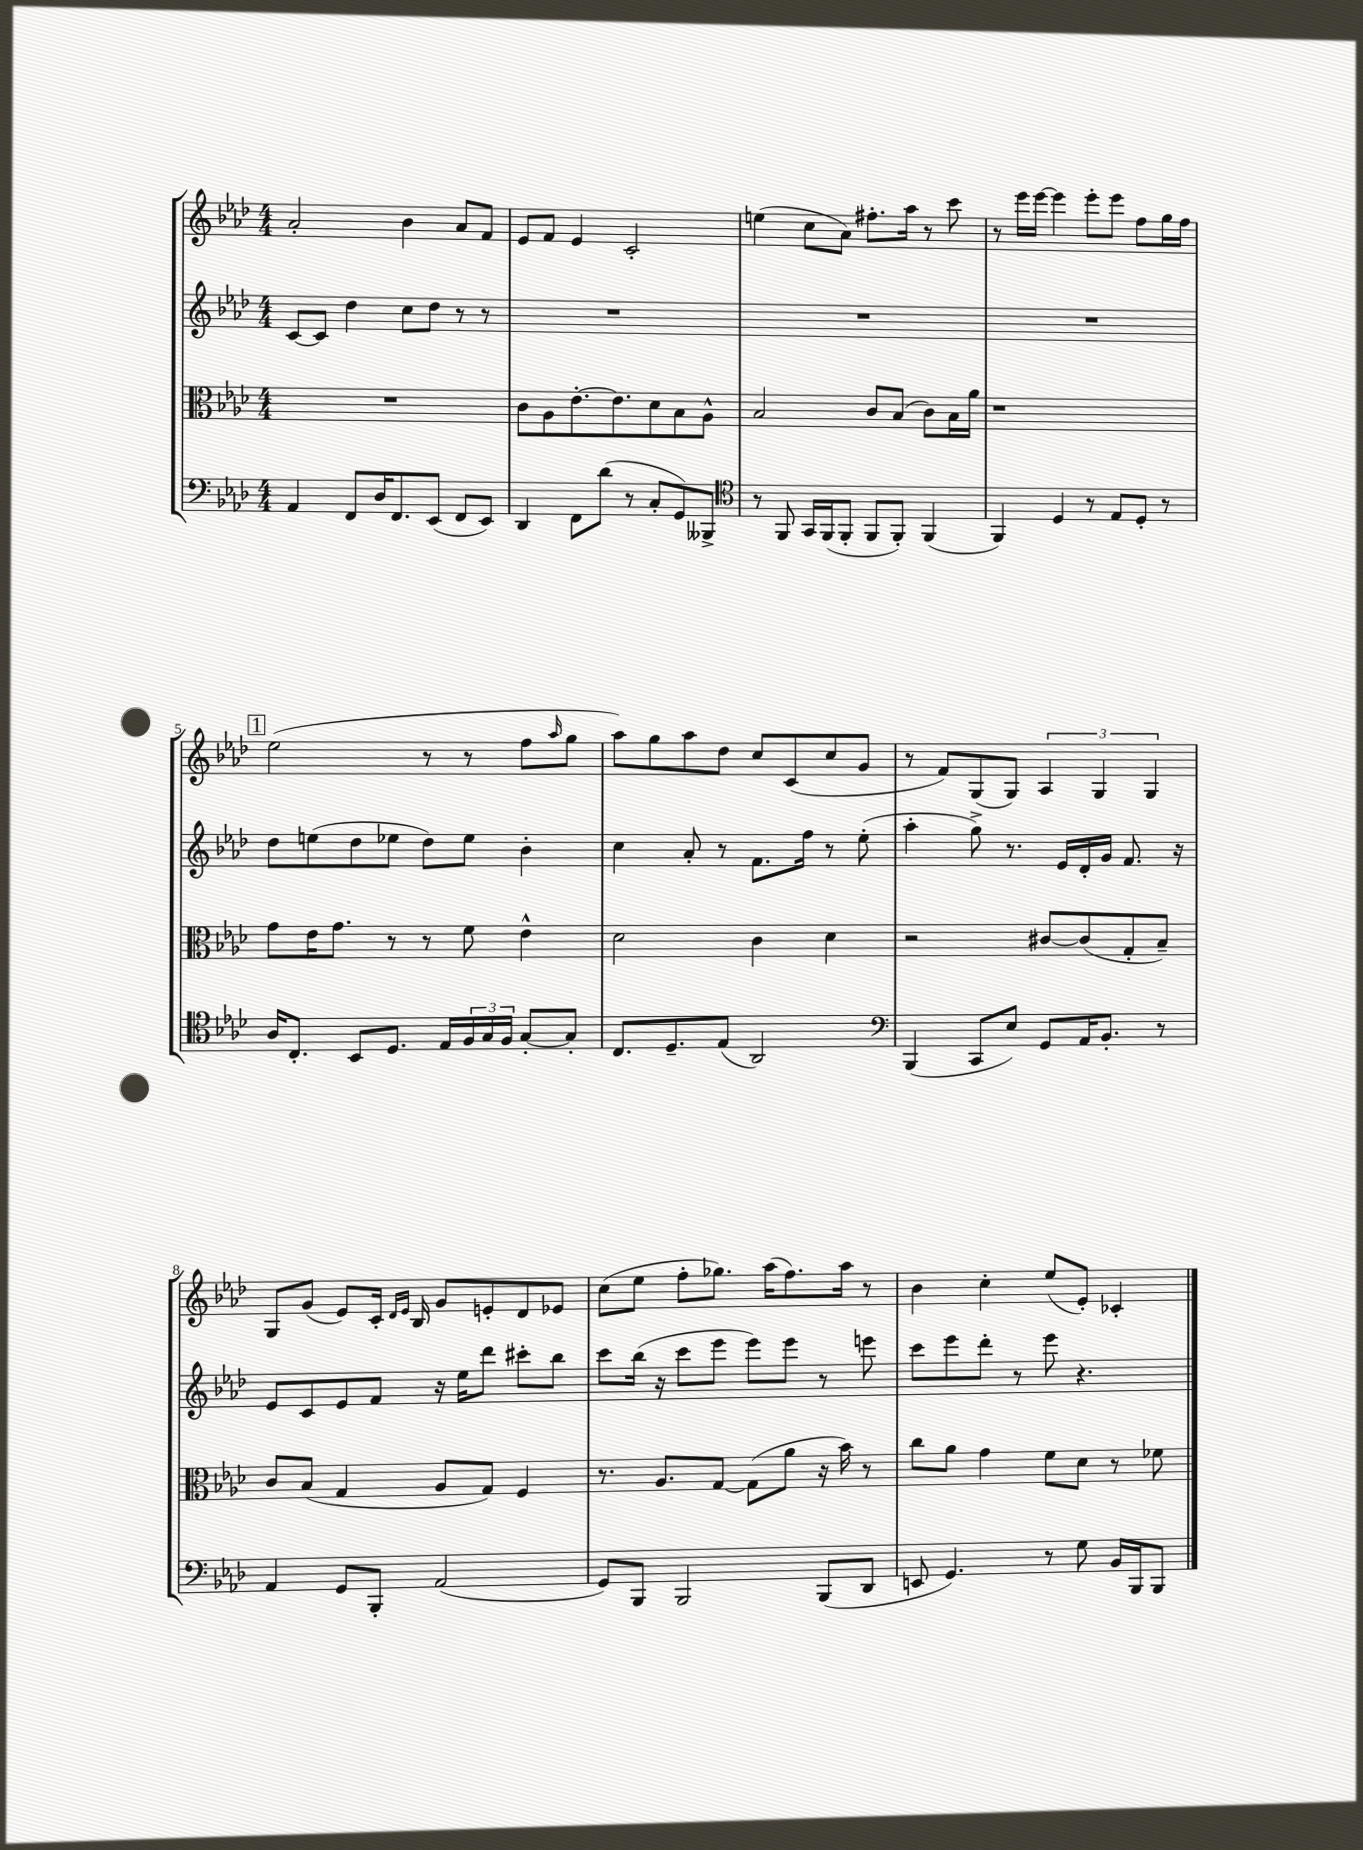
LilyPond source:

<<
\new StaffGroup <<
\new Staff = "s0" {
    \clef treble \key aes \major \numericTimeSignature \time 4/4
    aes'2-. bes'4 aes'8 f'8 |
    ees'8 f'8 ees'4 c'2-. |
    e''4( c''8 aes'8) fis''8.-. aes''16 r8 c'''8 |
    r8 ees'''16 ees'''16~ ees'''4 ees'''8-. ees'''8 f''8 g''16 f''16 |
    \mark \markup { \box "1" } ees''2( r8 r8 f''8 \grace { aes''16 } g''8 |
    aes''8) g''8 aes''8 des''8 c''8 c'8( c''8 g'8 |
    r8 f'8) g8( g8) \tuplet 3/2 { aes4 g4 g4 } |
    g8 g'8( ees'8) c'16-. \grace { des'16 ees'16 } bes16 g'8 e'8-. des'8 ees'8 |
    c''8( ees''8 f''8-. ges''8.) aes''16( f''8.) aes''16 r8 |
    bes'4 c''4-. ees''8( ees'8-.) ces'4-. \bar "|." |
}
\new Staff = "s1" {
    \clef treble \key aes \major \numericTimeSignature \time 4/4
    c'8~ c'8 des''4 c''8 des''8 r8 r8 |
    R1 |
    R1 |
    R1 |
    \mark \markup { \box "1" } des''8 e''8( des''8 ees''8 des''8) ees''8 bes'4-. |
    c''4 aes'8-. r8 f'8. f''16 r8 ees''8-.( |
    aes''4-. g''8->) r8. ees'16 des'16-. g'16 f'8. r16 |
    ees'8 c'8 ees'8 f'8 r16 ees''16 des'''8 cis'''8-. bes''8 |
    c'''8 bes''16( r16 c'''8 ees'''8 ees'''8) ees'''8 r8 e'''8 |
    c'''8 ees'''8 des'''8-. r8 ees'''8 r4. \bar "|." |
}
\new Staff = "s2" {
    \clef alto \key aes \major \numericTimeSignature \time 4/4
    R1 |
    c'8 aes8 ees'8.~-. ees'8. des'8 bes8 aes8-^ |
    bes2 c'8 bes8( c'8) bes16 aes'16 |
    r1 |
    \mark \markup { \box "1" } g'8 ees'16 g'8. r8 r8 f'8 ees'4-^ |
    des'2 c'4 des'4 |
    r2 cis'8~ cis'8( g8-. bes8--) |
    c'8 bes8( g4 aes8 g8) f4 |
    r8. aes8. g8~ g8( aes'8 r16 bes'16) r8 |
    c''8 aes'8 g'4 f'8 des'8 r8 fes'8 \bar "|." |
}
\new Staff = "s3" {
    \clef bass \key aes \major \numericTimeSignature \time 4/4
    aes,4 f,8 des16 f,8. ees,8( f,8 ees,8) |
    des,4 f,8 des'8( r8 c8-. g,8) beses,,8-> |
    \clef tenor r8 f,8 g,16 f,16( f,8-. f,8 f,8-.) f,4( |
    f,4) des4 r8 ees8 des8-. r8 |
    \mark \markup { \box "1" } aes16 c8.-. bes,8 des8. ees16 \tuplet 3/2 { f16 g16 f16 } g8~-. g8-. |
    c8. des8.-- ees8( aes,2) |
    \clef bass bes,,4( c,8 ees8) g,8 aes,16 bes,8.-. r8 |
    aes,4 g,8 bes,,8-. aes,2( |
    g,8) bes,,8 bes,,2 bes,,8( des,8 |
    e,8 g,4.) r8 g8 bes,16 bes,,16 bes,,8 \bar "|." |
}
>>
>>
